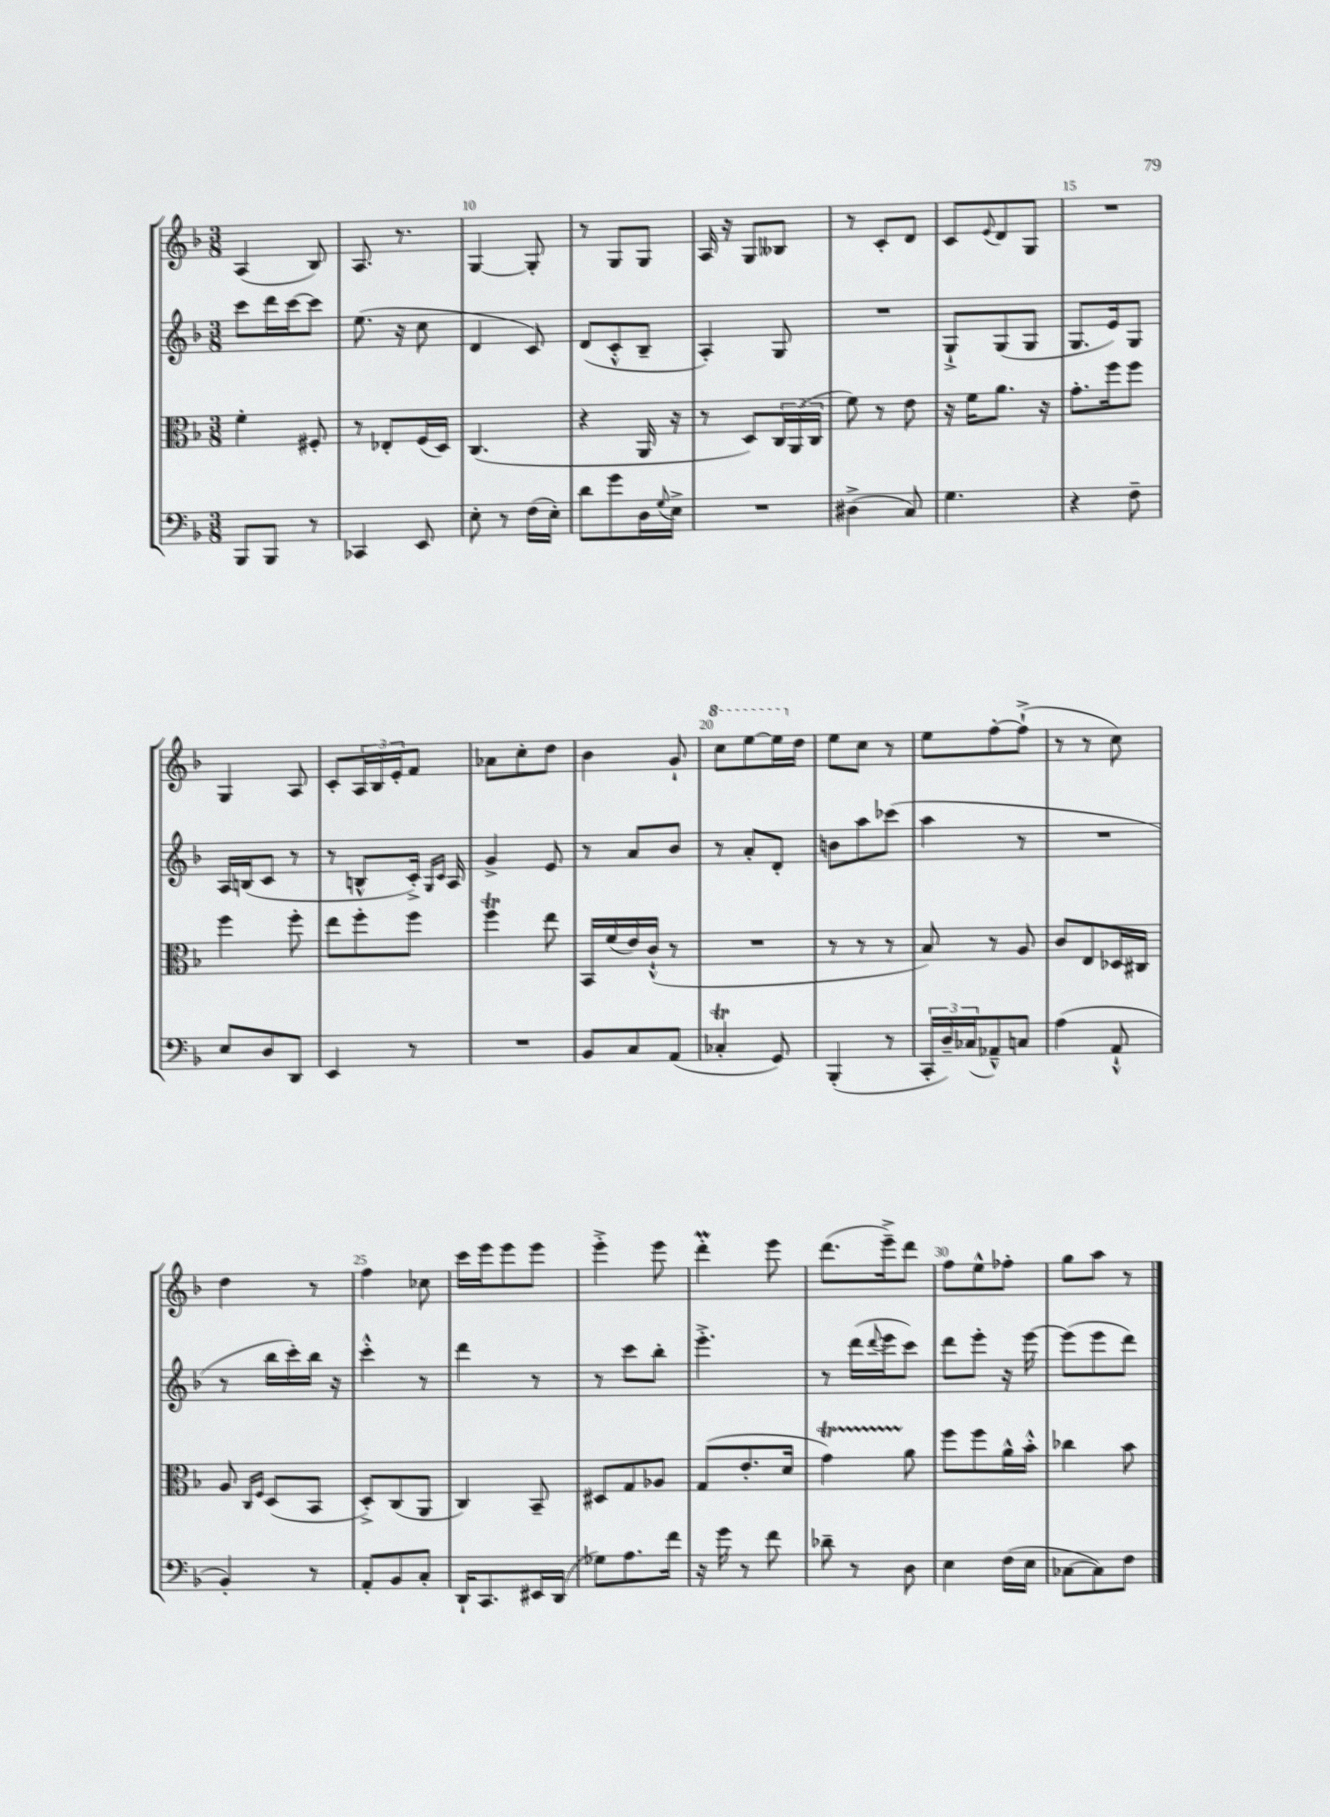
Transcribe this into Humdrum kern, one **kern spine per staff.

**kern	**kern	**kern	**kern
*part4	*part3	*part2	*part1
*staff4	*staff3	*staff2	*staff1
*clefF4	*clefC3	*clefG2	*clefG2
*k[b-]	*k[b-]	*k[b-]	*k[b-]
*M3/8	*M3/8	*M3/8	*M3/8
=8	=8	=8	=8
8BBB-/L	4f'\	8ccc\L	(4A/
8BBB-/J	.	16ddd\L	.
.	.	[16ccc\J	.
8r	8F#X'/	8ccc\J]	8B-/)
=9	=9	=9	=9
4CC-X/	8r	(8.ee\	8.A/
.	8E-X'/L	.	.
.	.	16r	8.r
8EE/	(16F/L	8cc\	.
.	16D/JJ)	.	.
=10	=10	=10	=10
8E'\	(4.C/	4d/	[4G/
8r	.	.	.
(16F\LL	.	8c/)	8G'/]
16E'\JJ)	.	.	.
=11	=11	=11	=11
8d\L	4r	(8d/L	8r
8g\	.	8c'^^/	8G/L
16D\L	16AA/	8B-~/J	8G/J
8qqG/	.	.	.
16E^\JJ	16r	.	.
=12	=12	=12	=12
4.r	8r	4A'/)	16A/
.	.	.	16r
.	8D/L)	.	8G/L
.	24C/L	8G/	8B--X/J
.	(24AA/	.	.
.	24C/JJ	.	.
=13	=13	=13	=13
(4D#X^\	8f\)	4.r	8r
.	8r	.	8c'/L
8C/)	8e\	.	8d/J
=14	=14	=14	=14
4.G\	16r	8G`^/L	8c/L
.	16f\KL	.	.
.	.	.	8qqe/
.	8.a\J	(8G/	8d/
.	.	8G/J	8G/J
.	16r	.	.
=15	=15	=15	=15
4r	8.g'\L	8.G/L	4.r
.	16ff\k	16e/k)	.
8F~\	8ff\J	8G/J	.
!!LO:LB:g=z
=16	=16	=16	=16
8E/L	4ff\	16A/LL	4G/
.	.	(16Bn/J	.
8D/	.	8c/J	.
8DD/J	8ff'\	8r	8A/
=17	=17	=17	=17
4EE/	8ee\L	8r	8c'/L
.	8ff'\	8Bn^^/L	24A/L
.	.	.	24B-/
.	.	.	24e'/J
8r	8ff\J	16c'^/Jk)	8f/J
.	.	16qqG/LL	.
.	.	16qqc/JJ	.
.	.	16A/	.
=18	=18	=18	=18
4.r	4ffT\	4g^/	8a-X\L
.	.	.	8cc'\
.	8ee\	8e/	8dd\J
=19	=19	=19	=19
8BB-/L	16BB-/LL	8r	4b-\
.	(16f/	.	.
8C/	16e/)	8a/L	.
.	(16c`^^/JJ	.	.
(8AA/J	8r	8b-/J	8g`/
=20	=20	=20	=20
*	*	*	*8va
4C-XT'/	4.r	8r	8ccc\L
.	.	8a'/L	[8eee\
8GG/)	.	8d'/J	16eee\L]
*	*	*	*X8va
.	.	.	16dd\JJ
=21	=21	=21	=21
(4BBB-'/	8r	8bn\L	8ee\L
.	8r	8aa\	8cc\J
8r	8r	(8ccc-X\J	8r
=22	=22	=22	=22
24CC'/LL	8B-/)	4aa\	8ee\L
24D~/)	.	.	.
(24C-X/J	.	.	.
8AA-X~^^/)	8r	.	[8ff'\
8Cn/J	8A/	8r	(8ff`^\J]
=23	=23	=23	=23
(4A\	8c/L	4.r	8r
.	8E/	.	8r
8AA`^^/	16D-X/L	.	8cc\)
.	16C#X/JJ	.	.
!!LO:LB:g=z
=24	=24	=24	=24
4BB-'/)	8A/	8r	4dd\
.	16qqC/LL	.	.
.	16qqF/JJ	.	.
.	(8D/L	16bb-\LL	.
.	.	16ccc'\)	.
8r	8BB-/J	16bb-\JJ	8r
.	.	16r	.
=25	=25	=25	=25
8AA'/L	8D'^/L)	4ccc'^^\	4ff\
8BB-/	(8C/	.	.
8C'/J	8AA/J	8r	8cc-X\
=26	=26	=26	=26
16DD`/KL	4C/)	4ddd\	16ccc\LL
8.CC/	.	.	16eee\J
.	.	.	8eee\
16EE#X/L	8BB-~/	8r	8eee\J
(16DD/JJ	.	.	.
=27	=27	=27	=27
8G-X\L)	8D#X/L	8r	4eee'^\
8.A\	8G/	8ccc\L	.
.	8A-X/J	8bb-'\J	8eee\
16f\Jk	.	.	.
=28	=28	=28	=28
16r	(8G/L	4.eee'^\	4dddM'\
16g\	.	.	.
8r	8.e'/	.	.
8f\	.	.	8eee\
.	16d/Jk	.	.
=29	=29	=29	=29
8d-X~\	4gT\)	8r	(8.ddd\L
8r	.	(16ddd\LL	.
.	.	8qqddd/	.
.	.	16eee\J	16eee~^\k)
8D\	8a\	8ccc\J)	8ddd\J
=30	=30	=30	=30
4E\	8ff\L	8ddd\L	8ff\L
.	8ff\	8eee'\J	8ee^^\
(16F\LL	16a^^\L	16r	8ff-X'\J
16E\JJ	16b-'^^\JJ	[16eee\	.
=31	=31	=31	=31
[8C-X\L	4cc-X\	(8eee\L]	8gg\L
8C-\])	.	8eee\	8aa\J
8F\J	8b-\	8ddd\J)	8r
==	==	==	==
*-	*-	*-	*-
